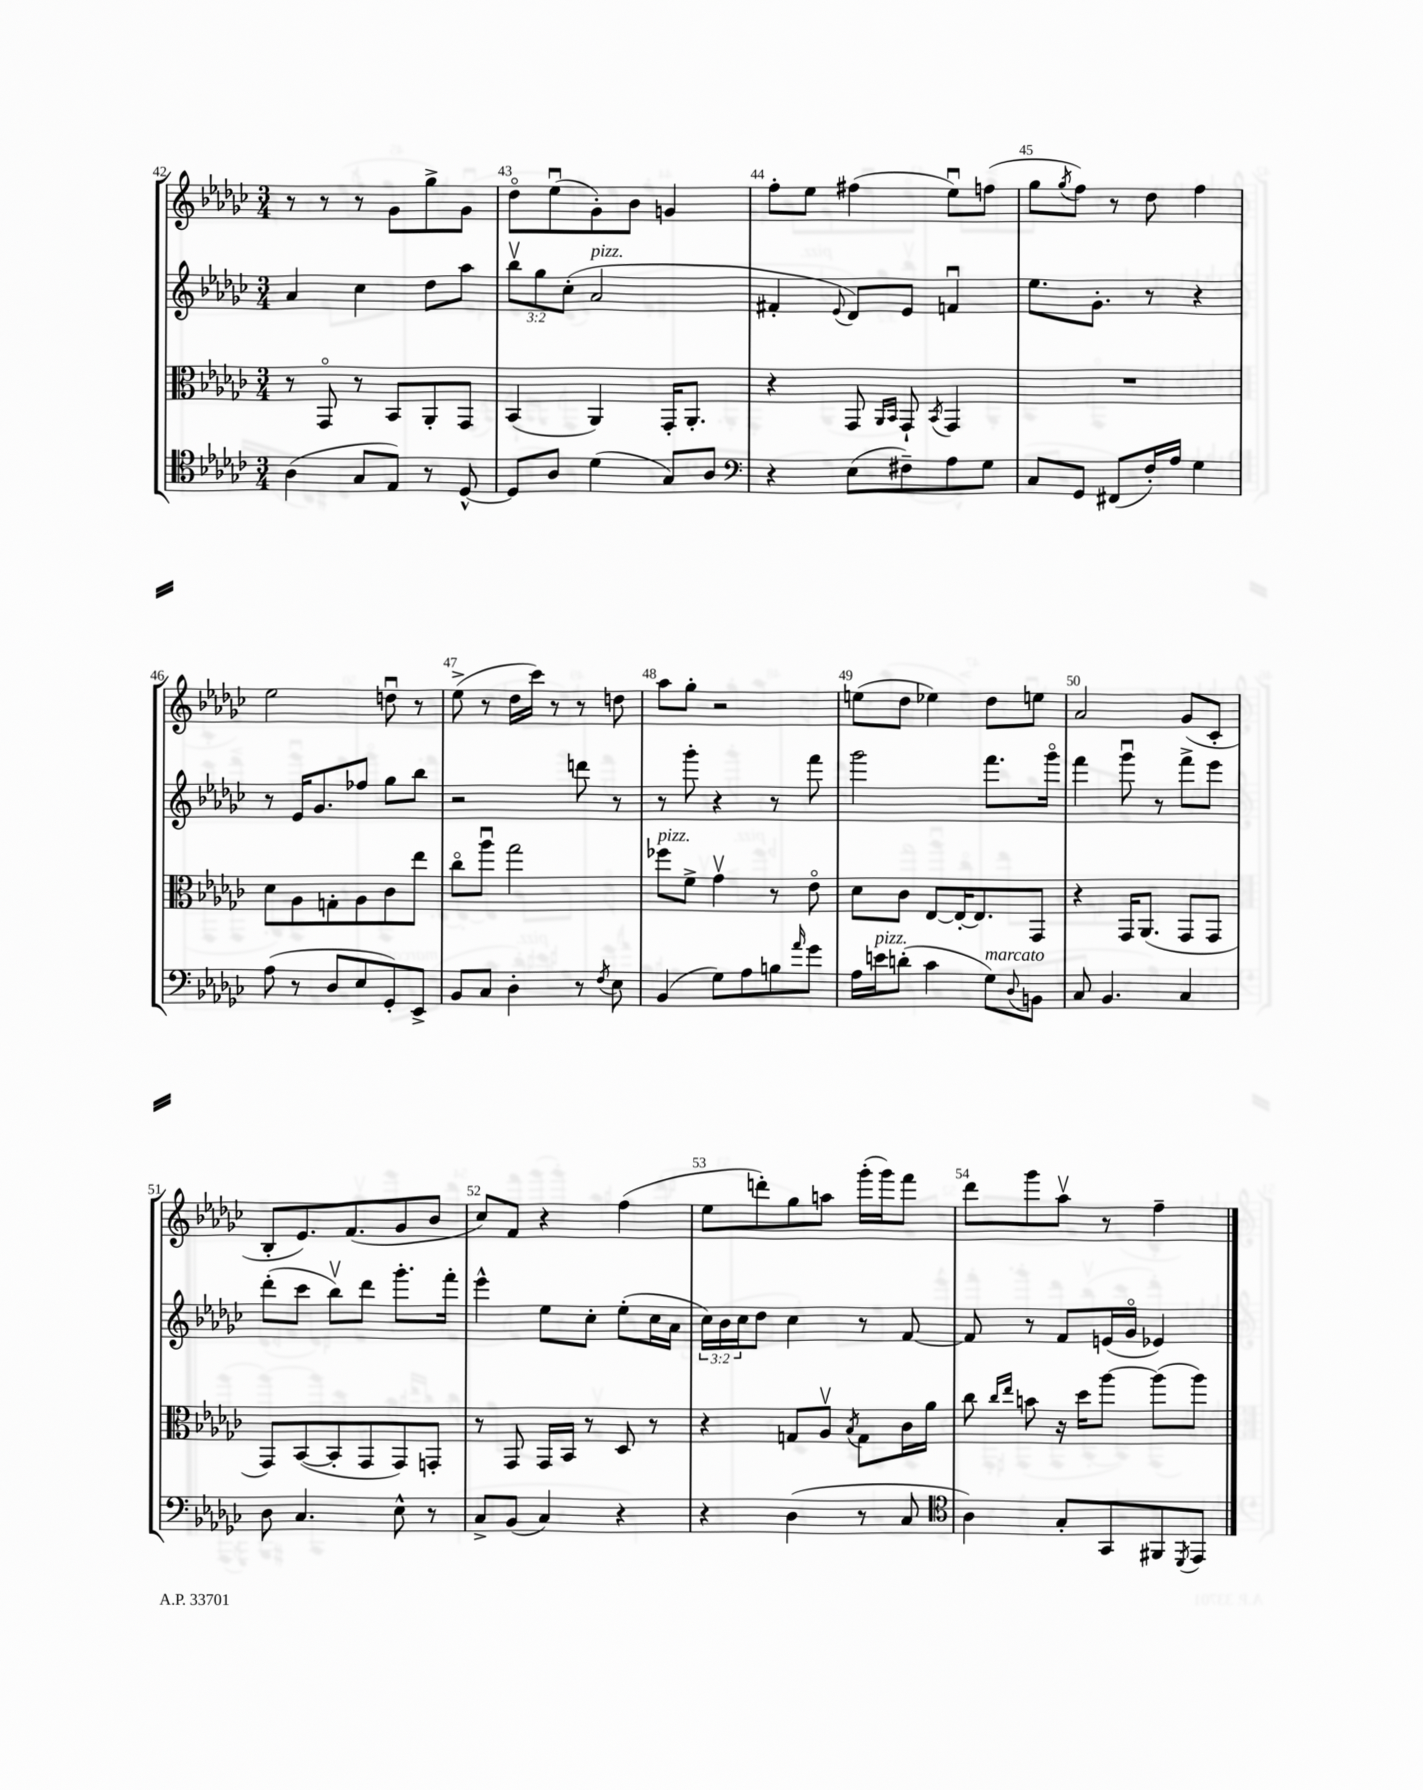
<<
\new StaffGroup <<
\new Staff = "s0" {
    \clef treble \key ges \major \numericTimeSignature \time 3/4
    r8 r8 r8 ges'8 ges''8-> ges'8 |
    des''8\flageolet ees''8\downbow( ges'8-.) bes'8 g'4 |
    f''8-. ees''8 fis''4( ees''8\downbow) f''8( |
    ges''8 \acciaccatura { ges''8 } f''8) r8 des''8 f''4 |
    ees''2 d''8\downbow r8 |
    ees''8->( r8 des''16 ces'''16) r8 r8 d''8 |
    aes''8 ges''8-. r2 |
    e''8( des''8 ees''4) des''8 e''8 |
    aes'2 ges'8( ces'8-. |
    bes8-. ees'8.) f'8.( ges'8 bes'8 |
    ces''8) f'8 r4 f''4( |
    ees''8 d'''8-.) ges''8 a''8 ges'''16-.( ges'''16) f'''8 |
    des'''8 ges'''8 aes''8\upbow r8 f''4-- \bar "|." |
}
\new Staff = "s1" {
    \clef treble \key ges \major \numericTimeSignature \time 3/4 \override Staff.TupletNumber.text = #tuplet-number::calc-fraction-text
    aes'4 ces''4 des''8 aes''8 |
    \tuplet 3/2 { bes''8\upbow ges''8 ces''8-.( } aes'2^\markup { \italic "pizz." } |
    fis'4-. \appoggiatura { ees'8 } des'8) ees'8 f'4\downbow |
    ees''8. ges'8.-. r8 r4 |
    r8 ees'16 ges'8. fes''8 ges''8 bes''8 |
    r2 d'''8 r8 |
    r8 ges'''8-. r4 r8 f'''8 |
    ges'''2 f'''8. ges'''16\flageolet |
    f'''4 ges'''8\downbow r8 f'''8-> ees'''8 |
    des'''8-.( ces'''8 bes''8\upbow) des'''8 ges'''8.-. f'''16-. |
    ees'''4-^ ees''8 ces''8-. ees''8-.( ces''16 aes'16 |
    \tuplet 3/2 { ces''16) bes'16 ces''16 } des''8 ces''4 r8 f'8~ |
    f'8 r8 f'8 e'16( ges'16\flageolet ees'4) \bar "|." |
}
\new Staff = "s2" {
    \clef alto \key ges \major \numericTimeSignature \time 3/4
    r8 ges,8\flageolet r8 bes,8 aes,8-. ges,8 |
    bes,4( aes,4) ges,16-. aes,8.-. |
    r4 ges,8 \grace { aes,16 bes,16 } ges,8-! \acciaccatura { bes,8 } ges,4 |
    R2. |
    des'8 aes8 g8-. aes8 ces'8 ees''8 |
    ces''8\flageolet aes''8\downbow ges''2 |
    fes''8^\markup { \italic "pizz." } f'8-> ges'4\upbow r8 ees'8\flageolet |
    des'8 ces'8 ees8~ ees16~-. ees8. ges,8 |
    r4 ges,16 aes,8.( ges,8 ges,8 |
    ges,8) bes,8~( bes,8-. ges,8 ges,8) g,8-. |
    r8 ges,8 ges,16 bes,16 r8 des8 r8 |
    r4 g8 aes8\upbow \acciaccatura { bes8 } g8 ces'16 aes'16 |
    ces''8 \grace { ces''16 ees''16 } b'8 r16 des''16 aes''8~ aes''8( aes''8) \bar "|." |
}
\new Staff = "s3" {
    \clef tenor \key ges \major \numericTimeSignature \time 3/4
    aes4( ges8 ees8) r8 des8~-^ |
    des8 aes8 des'4( ges8) aes8 |
    \clef bass r4 ees8( fis8--) aes8 ges8 |
    ces8 ges,8 fis,8( f16-.) aes16 ges4 |
    aes8( r8 des8 ees8 ges,8-.) ees,8-> |
    bes,8 ces8 des4-. r8 \acciaccatura { f8 } ees8 |
    bes,4( ges8) aes8 b8 \grace { aes'16 } ges'8 |
    aes16 e'16^\markup { \italic "pizz." } d'8-.( ces'4 ges8^\markup { \italic "marcato" }) \appoggiatura { des8 } b,8 |
    ces8 bes,4. ces4 |
    des8 ces4. ees8-^ r8 |
    ces8-> bes,8( ces4) r4 |
    r4 des4( r8 ces8 |
    \clef tenor aes4) ges8-. ges,8 fis,8 \acciaccatura { des,8 } ees,8 \bar "|." |
}
>>
>>
\layout { \context { \Score currentBarNumber = #42 \override BarNumber.break-visibility = ##(#f #t #t) barNumberVisibility = #all-bar-numbers-visible } }
